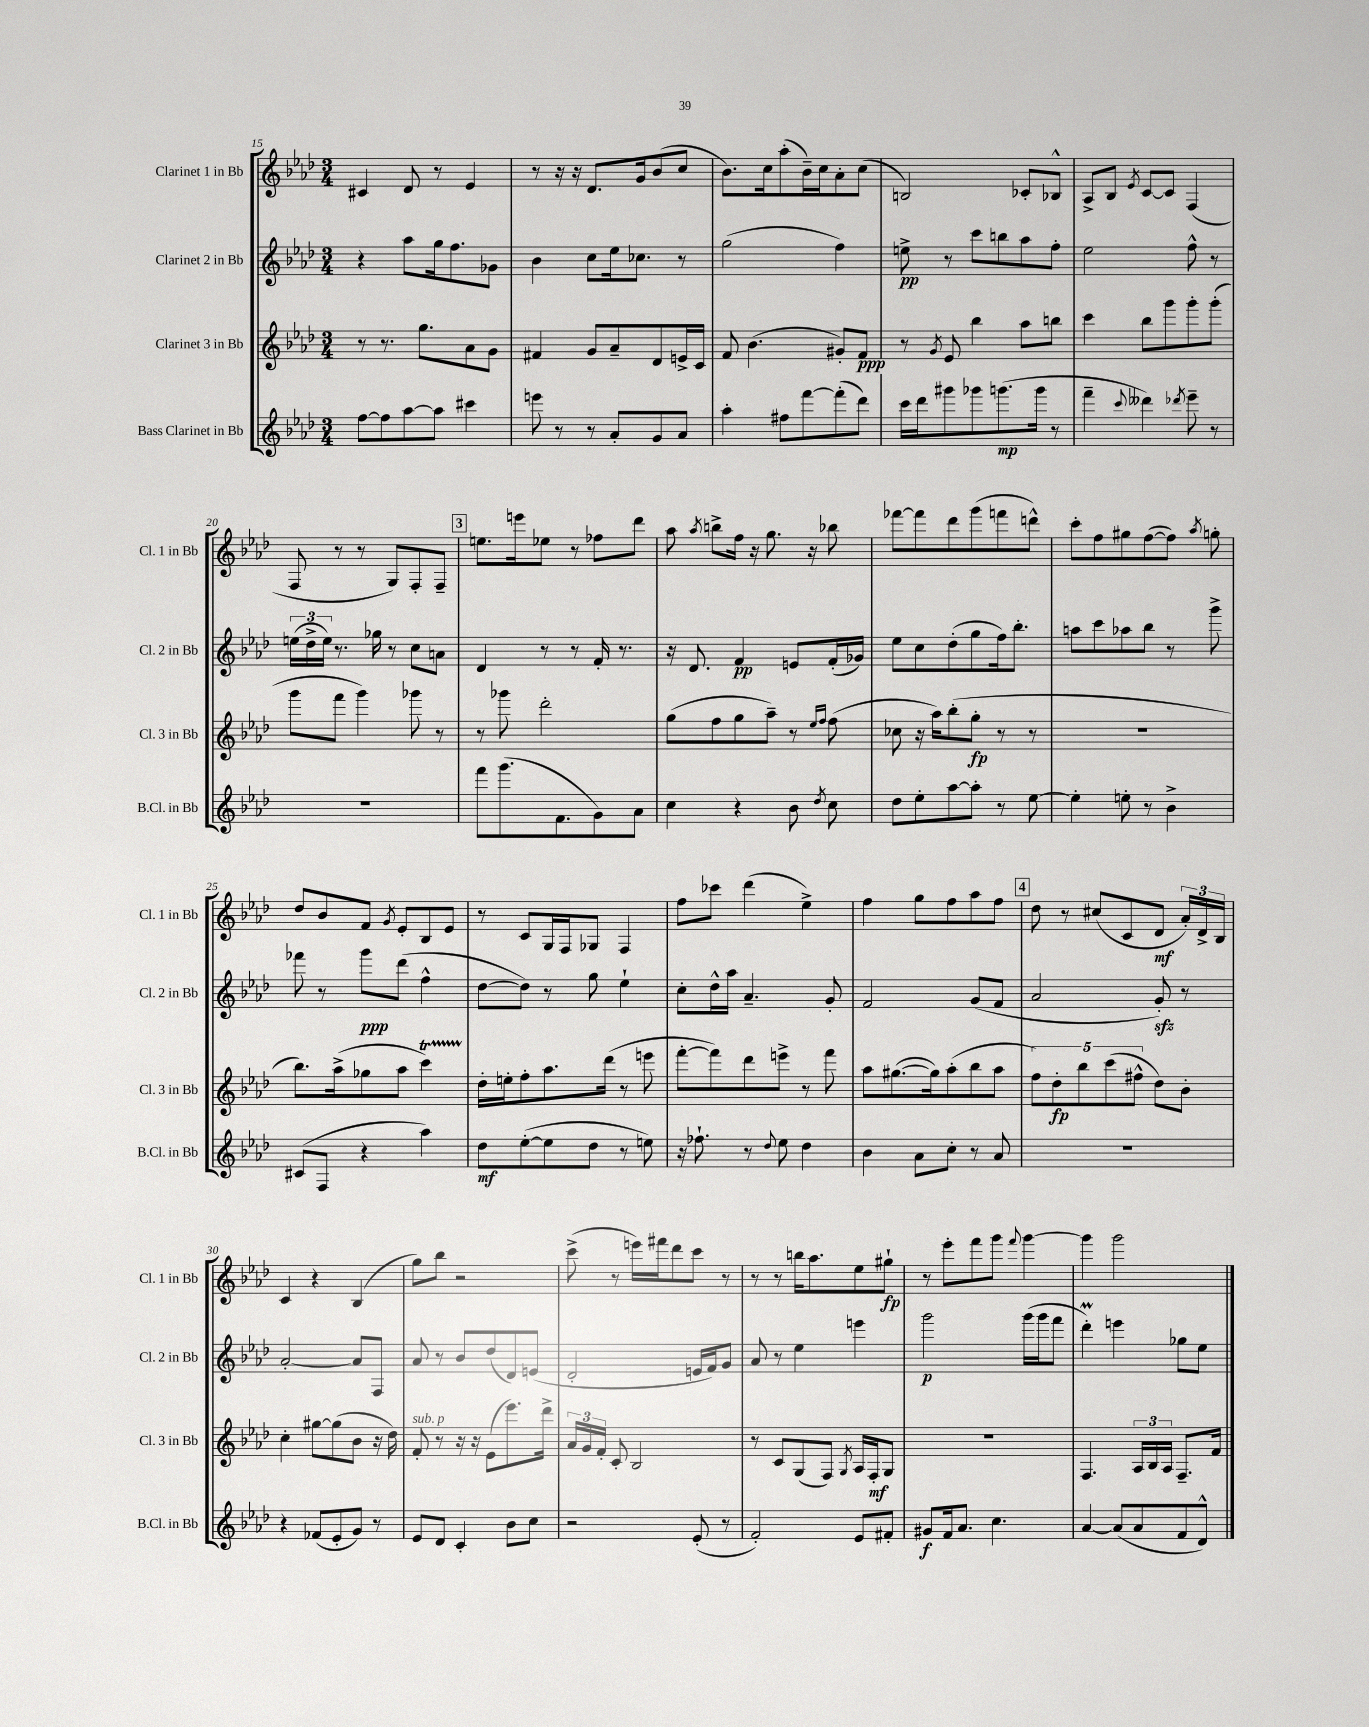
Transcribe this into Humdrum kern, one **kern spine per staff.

**kern	**dynam	**kern	**dynam	**kern	**dynam	**kern	**dynam
*part4	*part4	*part3	*part3	*part2	*part2	*part1	*part1
*staff4	*staff4	*staff3	*staff3	*staff2	*staff2	*staff1	*staff1
*I"Bass Clarinet in Bb	*	*I"Clarinet 3 in Bb	*	*I"Clarinet 2 in Bb	*	*I"Clarinet 1 in Bb	*
*I'B.Cl. in Bb	*	*I'Cl. 3 in Bb	*	*I'Cl. 2 in Bb	*	*I'Cl. 1 in Bb	*
*clefG2	*	*clefG2	*	*clefG2	*	*clefG2	*
*k[b-e-a-d-]	*	*k[b-e-a-d-]	*	*k[b-e-a-d-]	*	*k[b-e-a-d-]	*
*M3/4	*	*M3/4	*	*M3/4	*	*M3/4	*
=15	=15	=15	=15	=15	=15	=15	=15
[8ff\L	.	8r	.	4r	.	4c#X/	.
8ff\]	.	8.r	.	.	.	.	.
[8aa-\	.	.	.	8aa-\L	.	8d-/	.
.	.	8.gg\L	.	.	.	.	.
8aa-\J]	.	.	.	16gg\k	.	8r	.
.	.	.	.	8.ff\	.	.	.
4ccc#X\	.	8a-\	.	.	.	4e-/	.
.	.	8g\J	.	8g-X\J	.	.	.
=16	=16	=16	=16	=16	=16	=16	=16
8eeen\	.	4f#X/	.	4b-\	.	8r	.
8r	.	.	.	.	.	16r	.
.	.	.	.	.	.	16r	.
8r	.	8g/L	.	8cc\L	.	8.d-/L	.
8a-'/L	.	8a-~/	.	16ee-\k	.	.	.
.	.	.	.	8.cc-X\J	.	16g/k	.
8g/	.	8d-/	.	.	.	(8b-/	.
8a-/J	.	16en^/L	.	8r	.	8cc/J	.
.	.	16c/JJ	.	.	.	.	.
=17	=17	=17	=17	=17	=17	=17	=17
4aa-'\	.	8f/	.	(2gg\	.	8.b-\L)	.
.	.	(4.b-\	.	.	.	.	.
.	.	.	.	.	.	16cc\k	.
8ff#X\L	.	.	.	.	.	(8aa-'\	.
[8fff\	.	.	.	.	.	16b-~\L)	.
.	.	.	.	.	.	16cc\J	.
(8fff'\]	.	8g#X'/L)	.	4ff\)	.	8a-'\	.
8ddd-\J)	.	8f/J	ppp	.	.	(8cc\J	.
=18	=18	=18	=18	=18	=18	=18	=18
16ccc\LL	.	8r	.	8een^\	pp	2Bn/)	.
16ddd-\J	.	.	.	.	.	.	.
.	.	8qg/	.	.	.	.	.
8ggg#X\	.	8e-/	.	8r	.	.	.
8ggg-X\	.	4bb-\	.	8ccc\L	.	.	.
(8.gggn\	mp	.	.	8bbn\	.	.	.
.	.	8aa-\L	.	8aa-\	.	8c-X'/L	.
16ggg\Jk	.	.	.	.	.	.	.
8r	.	8bbn\J	.	8ff'\J	.	8B-X^^/J	.
=19	=19	=19	=19	=19	=19	=19	=19
4fff~\	.	4ccc\	.	2ee-\	.	8A-^/L	.
.	.	.	.	.	.	8B-/J	.
8qqccc/	.	.	.	.	.	8qe-/	.
4ddd--X\)	.	8bb-\L	.	.	.	[8c/L	.
.	.	8ggg\	.	.	.	8c/J]	.
8qddd-X/	.	.	.	.	.	.	.
8eee-~\	.	8ggg'\	.	8ff^^\	.	(4F/	.
8r	.	(8ggg'\J	.	8r	.	.	.
!!LO:LB:g=z
=20	=20	=20	=20	=20	=20	=20	=20
2.r	.	8ggg\L	.	(24een\LL	.	8F/	.
.	.	.	.	24dd-^\	.	.	.
.	.	.	.	24ee\JJ)	.	.	.
.	.	8fff\J	.	8.r	.	8r	.
.	.	4ggg\)	.	.	.	8r	.
.	.	.	.	16gg-X\	.	.	.
.	.	.	.	8r	.	8G/L)	.
.	.	8ggg-X\	.	8cc\L	.	8F'/	.
.	.	8r	.	8an\J	.	8F~/J	.
!!LO:REH:place=s1:t=3
=21	=21	=21	=21	=21	=21	=21	=21
8fff\L	.	8r	.	4d-/	.	8.een\L	.
(8.ggg\	.	8ggg-X\	.	.	.	.	.
.	.	.	.	.	.	16eeen\k	.
.	.	2ddd-'\	.	8r	.	8ee-X\J	.
8.f\	.	.	.	.	.	.	.
.	.	.	.	8r	.	8r	.
8g\)	.	.	.	16f'/	.	8ff-X\L	.
.	.	.	.	8.r	.	.	.
8a-\J	.	.	.	.	.	8ddd-\J	.
=22	=22	=22	=22	=22	=22	=22	=22
4cc\	.	(8gg\L	.	16r	.	8aa-\	.
.	.	.	.	8.d-/	.	.	.
.	.	.	.	.	.	8qaa-/	.
.	.	8ff\	.	.	.	8bbn^\L	.
4r	.	8gg\	.	4f/	pp	16ff\Jk	.
.	.	.	.	.	.	16r	.
.	.	8aa-~\J)	.	.	.	8.gg\	.
8b-\	.	8r	.	8en/L	.	.	.
.	.	.	.	.	.	16r	.
.	.	16qqee-/LL	.	.	.	.	.
8qdd-/	.	16qqff/JJ	.	.	.	.	.
8cc\	.	(8ff\	.	(16f'/L	.	8bb-X\	.
.	.	.	.	16g-X/JJ)	.	.	.
=23	=23	=23	=23	=23	=23	=23	=23
8dd-\L	.	8cc-X\	.	8ee-\L	.	[8fff-X\L	.
8ee-'\	.	16r	.	8cc\	.	8fff-\]	.
.	.	16aa-\KL)	.	.	.	.	.
[8aa-\	.	(8bb-'\	.	(8dd-'\	.	8ddd-\	.
8aa-'\J]	.	8gg'\J	fp	8gg\	.	(8ggg\	.
8r	.	8r	.	16ff\k)	.	8fffn\	.
.	.	.	.	8.bb-'\J	.	.	.
[8ee-\	.	8r	.	.	.	8dddn^^\J)	.
=24	=24	=24	=24	=24	=24	=24	=24
4ee-'\]	.	2.r	.	8aan\L	.	8ccc'\L	.
.	.	.	.	8ccc\	.	8ff\	.
8een'\	.	.	.	8aa-X\	.	8gg#X\	.
8r	.	.	.	8bb-\J	.	([8ff\	.
4b-^\	.	.	.	8r	.	8ff\J])	.
.	.	.	.	.	.	8qaa-/	.
.	.	.	.	8ggg^\	.	8ggn'\	.
!!LO:LB:g=z
=25	=25	=25	=25	=25	=25	=25	=25
(8c#X/L	.	8.bb-\L)	.	8fff-X\	.	8dd-/L	.
8F/J	.	.	.	8r	.	8b-/	.
.	.	(16aa-^\k	.	.	.	.	.
4r	.	8gg-X\	.	8ggg\L	ppp	8f/J	.
.	.	.	.	.	.	8qg/	.
.	.	8aa-\J	.	(8ddd-\J	.	8e-'/L	.
4aa-\)	.	4ccct\)	.	4ff^^\	.	8B-/	.
.	.	.	.	.	.	8e-/J	.
=26	=26	=26	=26	=26	=26	=26	=26
8dd-\L	mf	16dd-'\LL	.	[8dd-\L	.	8r	.
.	.	16een'\J	.	.	.	.	.
([8ee-'\	.	8ff'\	.	8dd-\J])	.	8c/L	.
8ee-\]	.	8.aa-\	.	8r	.	16G/L	.
.	.	.	.	.	.	16F/J	.
8dd-\J	.	.	.	8gg\	.	8G-X/J	.
.	.	(16ddd-\Jk	.	.	.	.	.
8r	.	8r	.	4ee-`\	.	4F/	.
8een\)	.	8eeen\	.	.	.	.	.
=27	=27	=27	=27	=27	=27	=27	=27
16r	.	[8fff'\L	.	8cc'\L	.	8ff\L	.
8.ff-X`\	.	.	.	.	.	.	.
.	.	8fff\])	.	16dd-^^\L	.	8ccc-X\J	.
.	.	.	.	16aa-\JJ	.	.	.
8r	.	8ddd-\	.	4.a-~/	.	(4ddd-\	.
8qqdd-/	.	.	.	.	.	.	.
8ee-\	.	8eeen^\J	.	.	.	.	.
4dd-\	.	8r	.	.	.	4ee-^\)	.
.	.	8fff\	.	8g'/	.	.	.
=28	=28	=28	=28	=28	=28	=28	=28
4b-\	.	8aa-\L	.	2f/	.	4ff\	.
.	.	([8.gg#X\	.	.	.	.	.
8a-\L	.	.	.	.	.	8gg\L	.
.	.	16gg#\k])	.	.	.	.	.
8cc'\J	.	(8aa-'\	.	.	.	8ff\	.
8r	.	8bb-\	.	(8g/L	.	8aa-\	.
8a-/	.	8aa-\J	.	8f/J	.	8ff\J	.
!!LO:REH:place=s1:t=4
=29	=29	=29	=29	=29	=29	=29	=29
2.r	.	10ff\L)	.	2a-/	.	8dd-\	.
.	.	10dd-'\	fp	.	.	.	.
.	.	.	.	.	.	8r	.
.	.	10bb-\	.	.	.	.	.
.	.	.	.	.	.	(8cc#X/L	.
.	.	(10ccc\	.	.	.	.	.
.	.	.	.	.	.	8c/	.
.	.	10ff#X^^\J	.	.	.	.	.
.	.	8dd-\L)	.	8gzz'/)	.	8d-/J	mf
.	.	8b-'\J	.	8r	.	24a-'/LL)	.
.	.	.	.	.	.	24d-^/	.
.	.	.	.	.	.	24B-/JJ	.
!!LO:LB:g=z
=30	=30	=30	=30	=30	=30	=30	=30
4r	.	4cc'\	.	[2a-'/	.	4c/	.
(8f-X/L	.	[8gg#X\L	.	.	.	4r	.
8e-'/	.	(8gg#\]	.	.	.	.	.
8g/J)	.	8b-\J	.	8a-/L]	.	(4B-/	.
8r	.	16r	.	8F/J	.	.	.
.	.	16dd-\)	.	.	.	.	.
=31	=31	=31	=31	=31	=31	=31	=31
!	!	!LO:TX:a:i:t=sub. p	!	!	!	!	!
8e-/L	.	8f'/	.	8a-/	.	8gg\L)	.
8d-/J	.	8r	.	8r	.	8bb-\J	.
4c'/	.	16r	.	8b-/L	.	2r	.
.	.	16r	.	.	.	.	.
.	.	(8e-\L	.	(8dd-/	.	.	.
8b-\L	.	8.eee-\)	.	8d-/)	.	.	.
8cc\J	.	.	.	(8en/J	.	.	.
.	.	16ddd-^\Jk	.	.	.	.	.
=32	=32	=32	=32	=32	=32	=32	=32
2r	.	24a-/LL	.	2d-'/	.	(8ccc^\	.
.	.	24g/	.	.	.	.	.
.	.	24f'/JJ	.	.	.	.	.
.	.	8c'/	.	.	.	8r	.
.	.	2B-/	.	.	.	16eeen\LL)	.
.	.	.	.	.	.	16fff#X\J	.
.	.	.	.	.	.	8ddd-\	.
(8e-'/	.	.	.	16en/LL	.	8ccc\J	.
.	.	.	.	16f/J)	.	.	.
8r	.	.	.	8g/J	.	8r	.
=33	=33	=33	=33	=33	=33	=33	=33
2f'/)	.	8r	.	8a-/	.	8r	.
.	.	8c/L	.	8r	.	8r	.
.	.	(8G/	.	4ee-\	.	16bbn\KL	.
.	.	.	.	.	.	8.aa-\	.
.	.	8F/J)	.	.	.	.	.
.	.	8qG/	.	.	.	.	.
8e-/L	.	16A-/LL	.	4eeen\	.	8ee-\	.
.	.	16F'/J	mf	.	.	.	.
8f#X'/J	.	8G/J	.	.	.	8gg#X`\J	fp
=34	=34	=34	=34	=34	=34	=34	=34
8g#X/L	f	2.r	.	2ggg\	p	8r	.
16f/k	.	.	.	.	.	8eee-'\L	.
8.a-/J	.	.	.	.	.	.	.
.	.	.	.	.	.	8fff\	.
4.cc\	.	.	.	.	.	8ggg\J	.
.	.	.	.	.	.	8qqfff/	.
.	.	.	.	(16ggg\LL	.	[4ggg\	.
.	.	.	.	16ggg\J	.	.	.
.	.	.	.	8fff\J	.	.	.
=35	=35	=35	=35	=35	=35	=35	=35
[4a-/	.	4.F/	.	4ddd-M'\)	.	4ggg\]	.
(8a-/L]	.	.	.	4eeen\	.	2ggg\	.
8a-/	.	24A-/LL	.	.	.	.	.
.	.	24B-/	.	.	.	.	.
.	.	24A-/JJ	.	.	.	.	.
8f/	.	8.F~/L	.	8gg-X\L	.	.	.
8d-^^/J)	.	.	.	8ee-\J	.	.	.
.	.	16f/Jk	.	.	.	.	.
==	==	==	==	==	==	==	==
*-	*-	*-	*-	*-	*-	*-	*-
